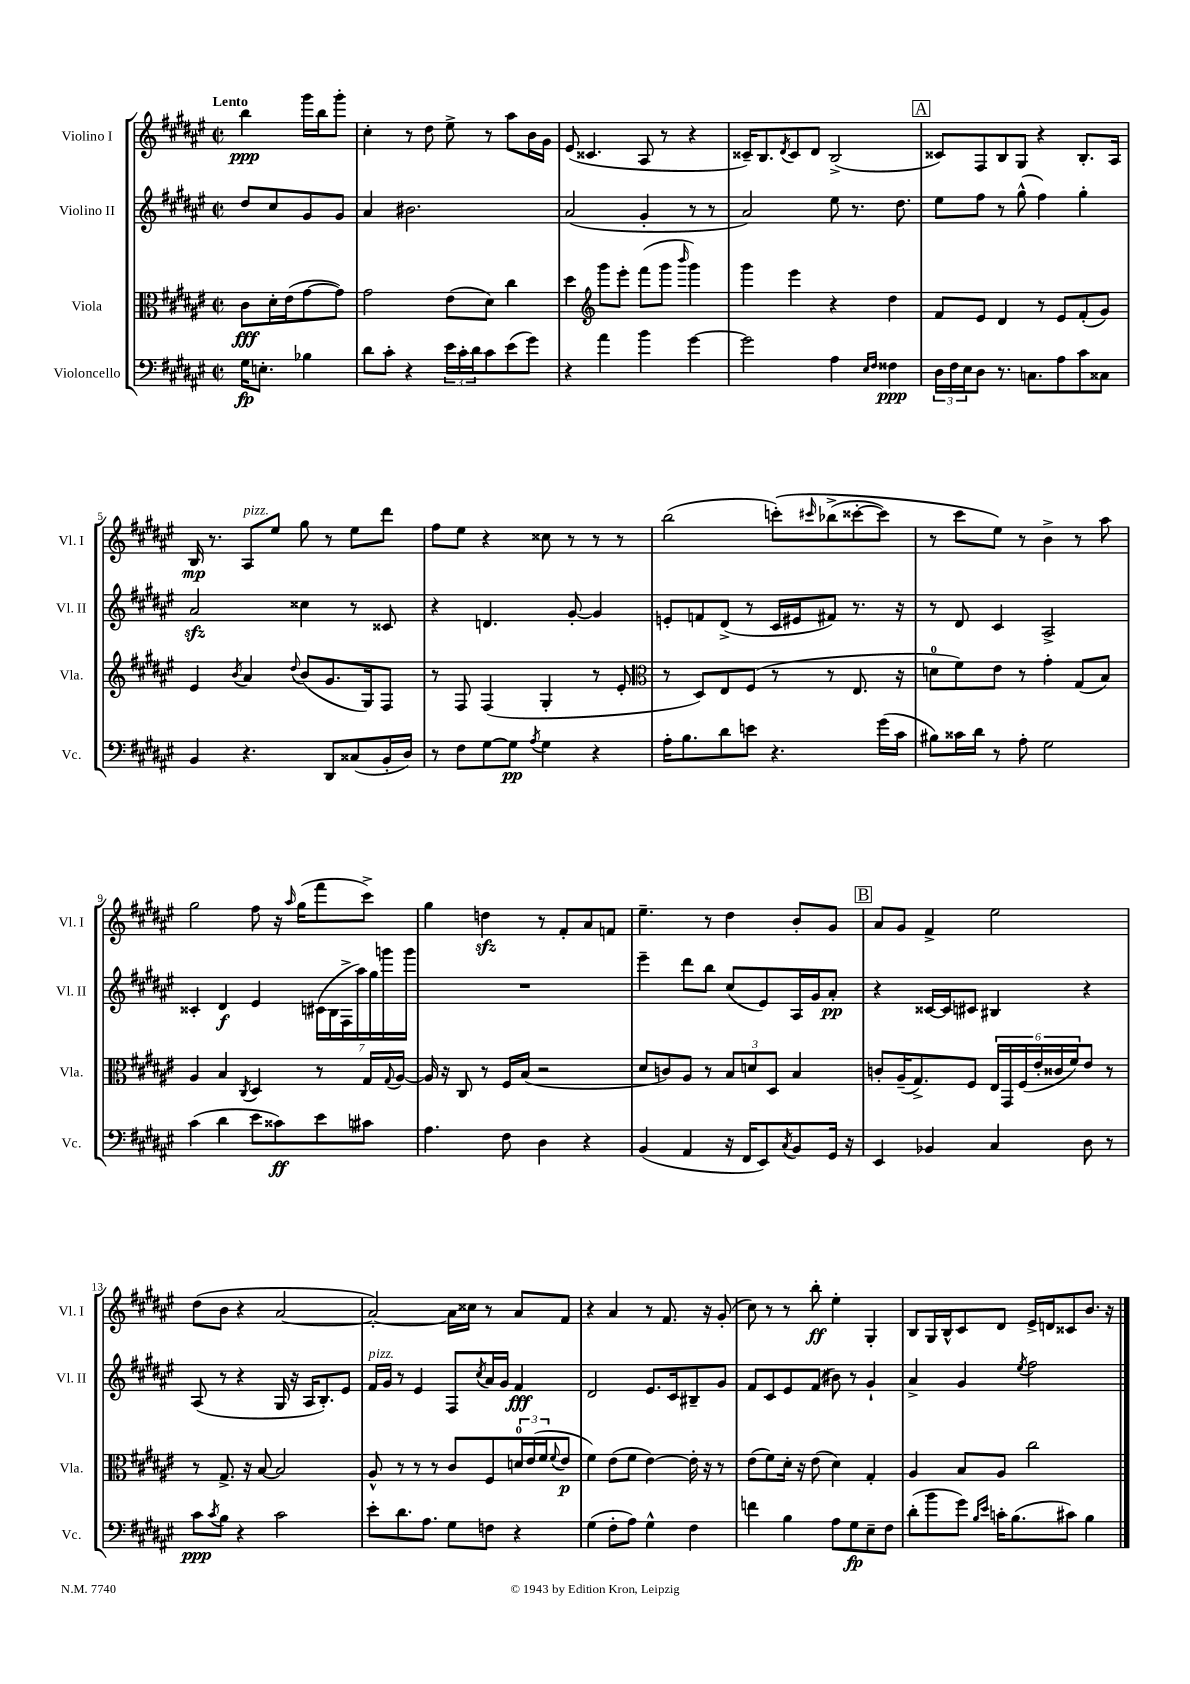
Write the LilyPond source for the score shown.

<<
\new StaffGroup <<
\new Staff = "s0" \with { instrumentName = "Violino I" shortInstrumentName = "Vl. I" } {
    \clef treble \key fis \major \defaultTimeSignature \time 2/2 \partial 2 \tempo "Lento"
    b''4\ppp gis'''16 b''16 gis'''8-. |
    cis''4-. r8 dis''8 eis''8-> r8 ais''8 b'16 gis'16 |
    eis'8( cisis'4. ais8 r8 r4 |
    cisis'16--) b8. \acciaccatura { dis'8 } cisis'8 dis'8 b2->( |
    \mark \markup { \box "A" } cisis'8) fis8 b8 gis8 r4 b8.-. ais16 |
    b16\mp r8. ais8^\markup { \italic "pizz." } eis''8 gis''8 r8 eis''8 dis'''8 |
    fis''8 eis''8 r4 cisis''8 r8 r8 r8 |
    b''2( c'''8-.)\( \grace { cis'''16 } bes''8->( cisis'''8~-. cisis'''8) |
    r8 cis'''8 eis''8\) r8 b'4-> r8 ais''8 |
    gis''2 fis''8 r16 \grace { ais''16 } gis''16( fis'''8 cis'''8->) |
    gis''4 d''4\sfz r8 fis'8-. ais'8 f'8 |
    eis''4.-- r8 dis''4 b'8-. gis'8 |
    \mark \markup { \box "B" } ais'8 gis'8 fis'4-> eis''2 |
    dis''8( b'8 r4 ais'2~ |
    ais'2~-.) ais'16 cisis''16 r8 ais'8 fis'8 |
    r4 ais'4 r8 fis'8. r16 gis'8-.( |
    cis''8) r8 r8 b''8-.\ff eis''4-. gis4-. |
    b8 gis16 b16-^ cis'8 dis'8 eis'16-> d'16 cisis'8 b'8. r16 \bar "|." |
}
\new Staff = "s1" \with { instrumentName = "Violino II" shortInstrumentName = "Vl. II" } {
    \clef treble \key fis \major \defaultTimeSignature \time 2/2 \partial 2
    dis''8 cis''8 gis'8 gis'8 |
    ais'4 bis'2. |
    ais'2( gis'4-. r8 r8 |
    ais'2) eis''8 r8. dis''8. |
    \mark \markup { \box "A" } eis''8 fis''8 r8 gis''8-^( fis''4) gis''4-. |
    ais'2\sfz cisis''4 r8 cisis'8 |
    r4 d'4. gis'8~-. gis'4 |
    e'8-. f'8 dis'8->( r8 cis'16 eis'16 fis'8) r8. r16 |
    r8 dis'8 cis'4 ais2-> |
    cisis'4-. dis'4\f eis'4 \tuplet 7/4 { cis'16( b16 fis16-> ais''16) gis''16 g'''16 g'''16 } |
    R1 |
    eis'''4-- dis'''8 b''8 cis''8( eis'8) ais16 gis'16 ais'8-.\pp |
    \mark \markup { \box "B" } r4 cisis'16~ cisis'16 cis'8 bis4 r4 |
    ais8( r8 r4 gis16 r16 ais16 b8.-.) eis'8 |
    fis'16^\markup { \italic "pizz." } gis'16 r8 eis'4 fis8 \acciaccatura { cis''8 } ais'16 gis'16 fis'4\fff |
    dis'2 eis'8. cis'16 bis8-- gis'8 |
    fis'8 cis'8 eis'8 fis'8( bis'8) r8 gis'4-! |
    ais'4-> gis'4 \acciaccatura { eis''8 } fis''2 \bar "|." |
}
\new Staff = "s2" \with { instrumentName = "Viola" shortInstrumentName = "Vla." } {
    \clef alto \key fis \major \defaultTimeSignature \time 2/2 \partial 2
    cis'8\fff dis'16-. eis'16( gis'8~ gis'8) |
    gis'2 eis'8( dis'8) cis''4 |
    dis''4 \clef treble gis'''8 eis'''8-. fis'''8( gis'''8 \grace { b'''16 } gis'''4) |
    gis'''4 eis'''4 r4 dis''4 |
    \mark \markup { \box "A" } fis'8 eis'8 dis'4 r8 eis'8 fis'8-.( gis'8) |
    eis'4 \acciaccatura { b'8 } ais'4 \appoggiatura { dis''8 } b'8( gis'8. gis16) fis8 |
    r8 fis8 fis4( gis4-. r8 eis'8-. |
    \clef alto r8 dis8) eis8 fis8( r8 r8 eis8. r16 |
    d'8-0 fis'8) eis'8 r8 gis'4-. gis8( b8) |
    ais4 b4 \acciaccatura { cis8 } dis4 r8 gis16 \appoggiatura { gis8 } ais16~ |
    ais16 r16 cis8 r8 fis16 b16( r2 |
    dis'8 c'8) ais8 r8 \tuplet 3/2 { b8 d'8 dis8 } b4 |
    \mark \markup { \box "B" } c'8-. ais16--( gis8.->) fis8 \tuplet 6/4 { eis16 gis,16 fis16( eis'16-. cisis'16 fis'16) } eis'8 r8 |
    r8 gis8.-> r16 b8~ b2 |
    ais8-^ r8 r8 r8 cis'8 fis8 \tuplet 3/2 { d'16-0 eis'16( fis'16 } \appoggiatura { fis'8 } eis'8\p |
    fis'4) eis'8( fis'8 eis'4~) eis'16-. r16 r8 |
    eis'8( fis'8) dis'16-. r16 eis'8( dis'4) gis4-. |
    ais4 b8 ais8 cis''2 \bar "|." |
}
\new Staff = "s3" \with { instrumentName = "Violoncello" shortInstrumentName = "Vc." } {
    \clef bass \key fis \major \defaultTimeSignature \time 2/2 \partial 2
    gis16\fp e8.-. bes4 |
    dis'8 cis'8-. r4 \tuplet 3/2 { eis'16 cis'16-. dis'16 } cis'8 eis'8( gis'8) |
    r4 ais'4 b'4 gis'4~ |
    gis'2 ais4 \grace { eis16 fis16 } fisis4\ppp |
    \mark \markup { \box "A" } \tuplet 3/2 { dis16 fis16 eis16 } dis8 r8. c8. ais8 cis'8 cisis8 |
    b,4 r4. dis,8 cisis8( b,16-. dis16) |
    r8 fis8 gis8~ gis8\pp \acciaccatura { ais8 } gis4 r4 |
    ais16-. b8. dis'8 e'8 r4. gis'16( cis'16 |
    bis8) cisis'16 dis'16 r8 ais8-. gis2 |
    cis'4( dis'4 eis'8 cisis'8\ff) eis'8 cis'8 |
    ais4. fis8 dis4 r4 |
    b,4( ais,4 r16 fis,16 eis,8) \acciaccatura { cis8 } b,8 gis,16 r16 |
    \mark \markup { \box "B" } eis,4 bes,4 cis4 dis8 r8 |
    cis'8\ppp \acciaccatura { cis'8 } b8 r4 cis'2 |
    eis'8-. dis'8. ais8. gis8 f8 r4 |
    gis4( fis8-. ais8) gis4-^ fis4 |
    f'4 b4 ais8 gis8\fp eis8-- fis8 |
    dis'8-.( b'8 gis'8) \grace { b16 eis'16 } c'16-. b8.( cis'8) b4 \bar "|." |
}
>>
>>
